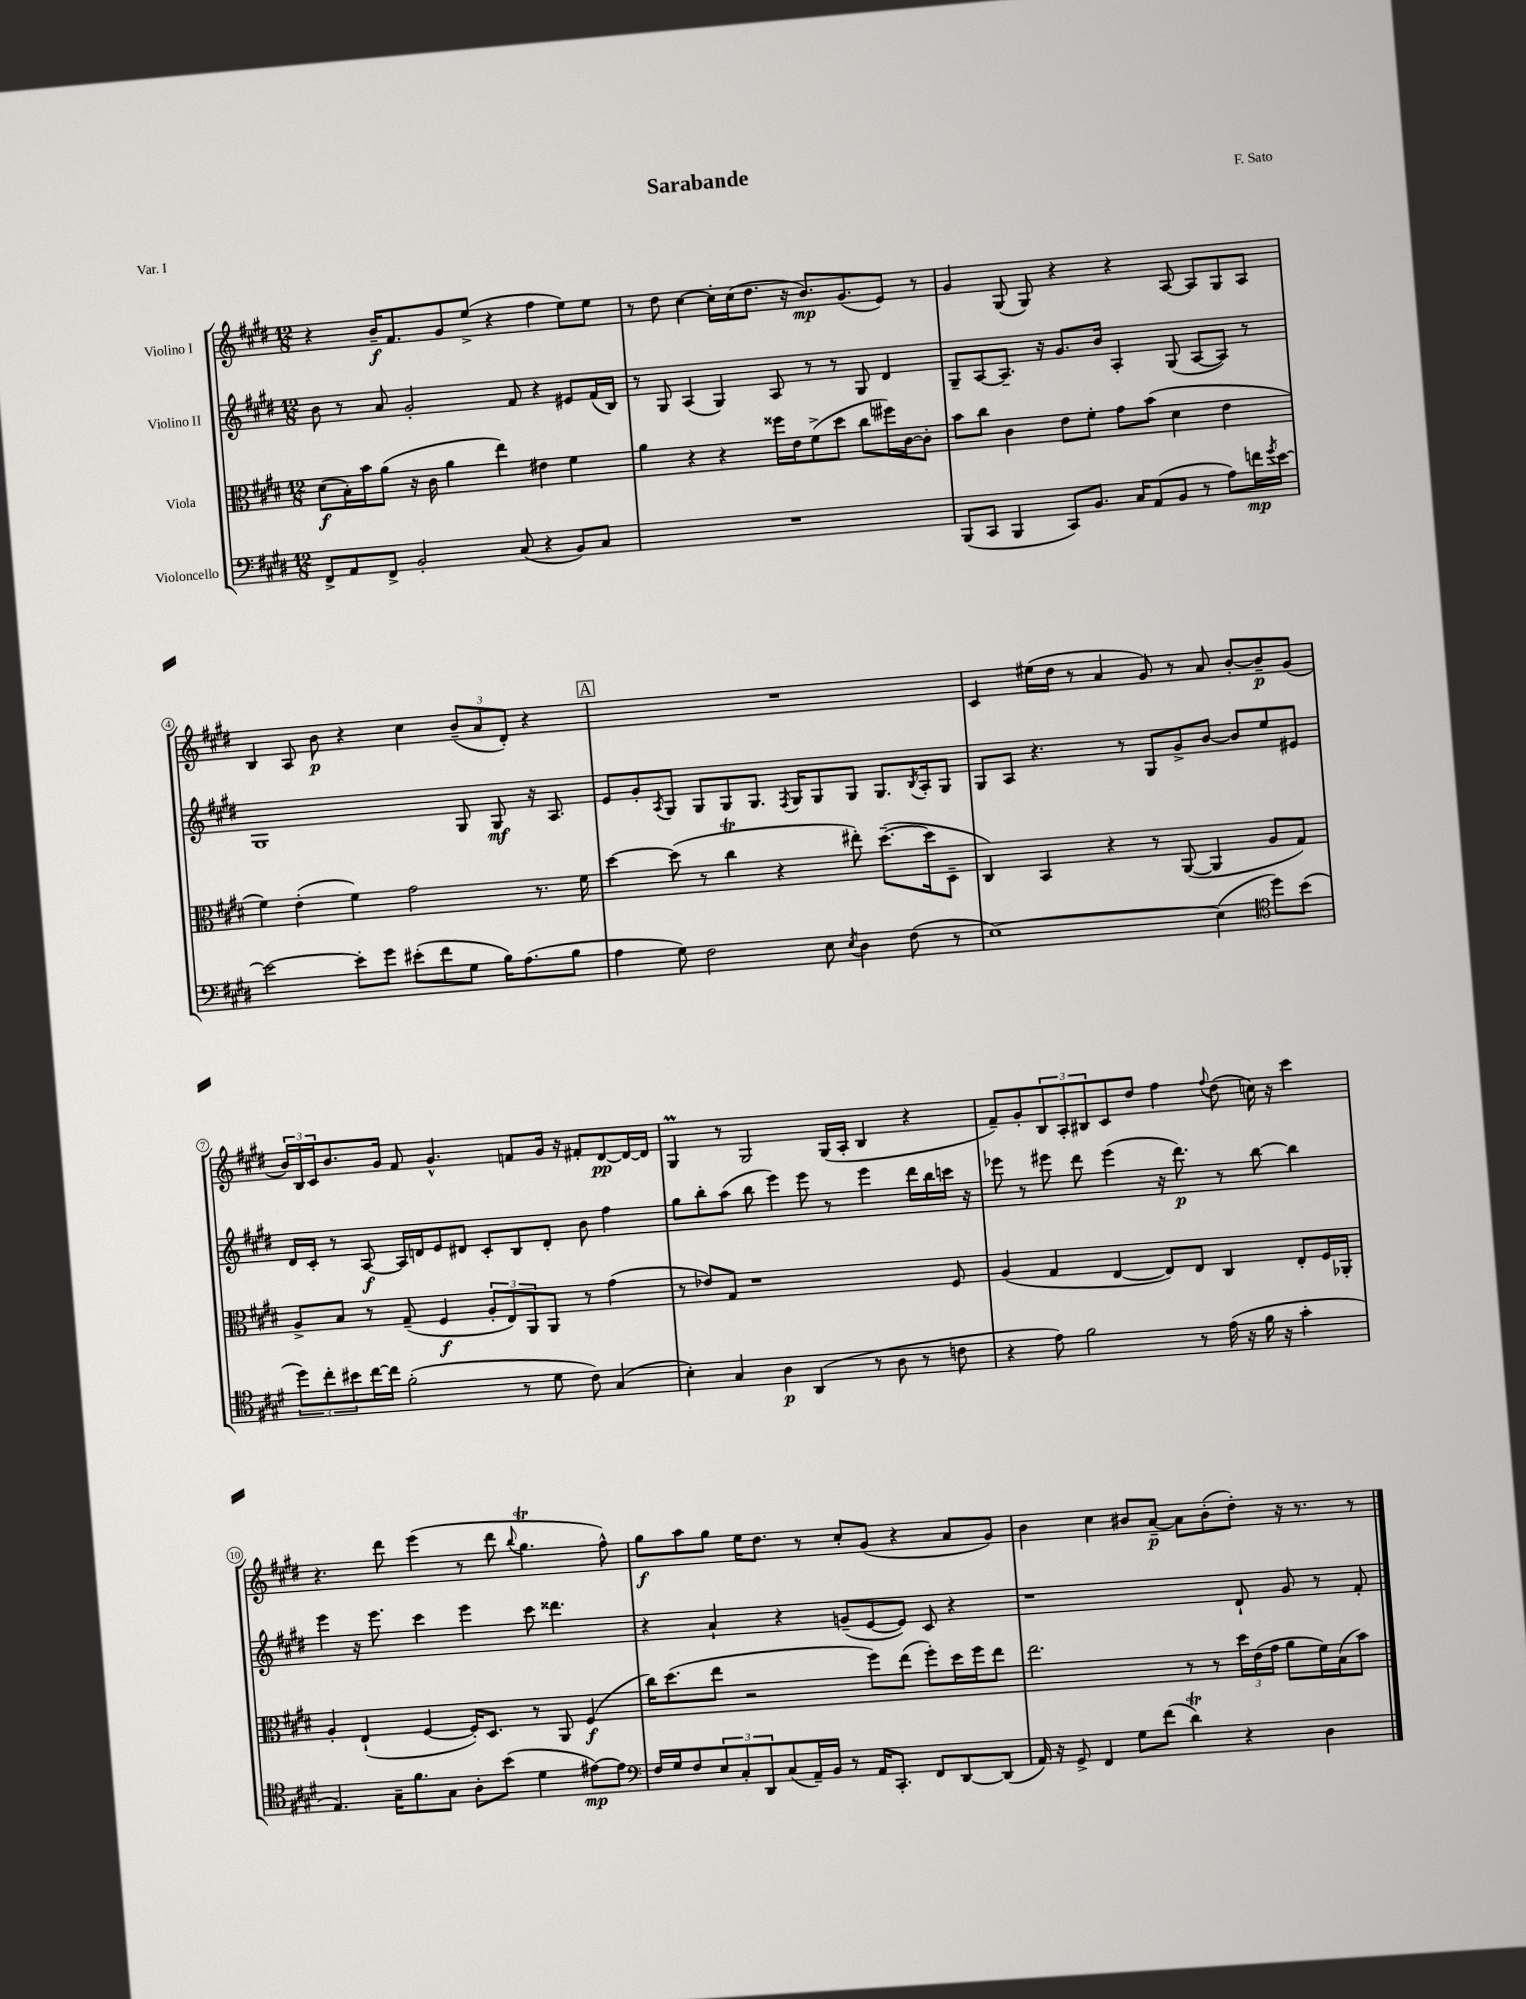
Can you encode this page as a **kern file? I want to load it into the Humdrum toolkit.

**kern	**dynam	**kern	**dynam	**kern	**dynam	**kern	**dynam
*part4	*part4	*part3	*part3	*part2	*part2	*part1	*part1
*staff4	*staff4	*staff3	*staff3	*staff2	*staff2	*staff1	*staff1
*I"Violoncello	*	*I"Viola	*	*I"Violino II	*	*I"Violino I	*
*clefF4	*	*clefC3	*	*clefG2	*	*clefG2	*
*k[f#c#g#d#]	*	*k[f#c#g#d#]	*	*k[f#c#g#d#]	*	*k[f#c#g#d#]	*
*M12/8	*	*M12/8	*	*M12/8	*	*M12/8	*
=1	=1	=1	=1	=1	=1	=1	=1
8FF#^/L	.	(8d#\L	f	8b\	.	4r	.
8AA/	.	16B'\L)	.	8r	.	.	.
.	.	16b\J	.	.	.	.	.
8FF#^/J	.	(8a\J	.	8a/	.	16b~/KL	f
.	.	.	.	.	.	8.f#/	.
2BB'/	.	16r	.	2g#'/	.	.	.
.	.	16c#\	.	.	.	.	.
.	.	4a\	.	.	.	8g#/	.
.	.	.	.	.	.	(8ee^/J	.
.	.	4ee\)	.	.	.	4r	.
(8C#/	.	.	.	8f#/	.	.	.
4r	.	4e#X\	.	4r	.	4ff#\	.
8BB/L)	.	4f#\	.	8e#X/L	.	8ee\L)	.
8C#/J	.	.	.	(16f#/L	.	8ee\J	.
.	.	.	.	16B/JJ)	.	.	.
=2	=2	=2	=2	=2	=2	=2	=2
1.r	.	4a\	.	8r	.	8r	.
.	.	.	.	8G#/	.	8dd#\	.
.	.	4r	.	(4A/	.	[4cc#\	.
.	.	4r	.	4G#/)	.	16cc#'\LL]	.
.	.	.	.	.	.	(16cc#\J	.
.	.	.	.	.	.	8.dd#\J	.
.	.	16ff##X\LL	.	8A/	.	.	.
.	.	16e\J	.	.	.	16r	.
.	.	(8f#^\	.	8r	.	8.b/L)	mp
.	.	8dd#\J	.	8r	.	.	.
.	.	.	.	.	.	(8.g#/	.
.	.	8cc#\L	.	8G#/	.	.	.
.	.	16ff#X\L)	.	4d#/	.	8e/J)	.
.	.	[16c#\J	.	.	.	.	.
.	.	8c#'\J]	.	.	.	8r	.
=3	=3	=3	=3	=3	=3	=3	=3
(8BBB/L	.	8b\L	.	8G#~/L	.	4g#/	.
8CC#/J	.	8cc#\J	.	[8A/	.	.	.
4BBB/	.	4c#\	.	8.A~/J]	.	(8G#/	.
.	.	.	.	.	.	8G#/)	.
.	.	.	.	16r	.	.	.
8CC#/L)	.	8e\L	.	8.g#/L	.	4r	.
8.BB/J	.	8f#'\J	.	.	.	.	.
.	.	.	.	16b/Jk	.	.	.
.	.	8g#\L	.	4A'/	.	4r	.
16C#/KL	.	.	.	.	.	.	.
(8AA/	.	(8b\J	.	.	.	.	.
8BB/J	.	4d#\	.	(8G#/	.	[8A/	.
8r	.	.	.	[8A/L	.	8A/L]	.
8A\L)	.	4e\	.	8A/J])	.	8G#/	.
16fn\L	mp	.	.	8r	.	8A/J	.
8qg#/	.	.	.	.	.	.	.
[16e\JJ	.	.	.	.	.	.	.
!!LO:LB:g=z
=4	=4	=4	=4	=4	=4	=4	=4
2e\_	.	4f#\)	.	1G#	.	4B/	.
.	.	(4e'\	.	.	.	8A/	.
.	.	.	.	.	.	8b\	p
8e'\L]	.	4f#\)	.	.	.	4r	.
8g#\J	.	.	.	.	.	.	.
(8e#X'\L	.	2g#\	.	.	.	4cc#\	.
8f#\	.	.	.	.	.	.	.
8G#\J	.	.	.	8G#/	.	(12b~/L	.
.	.	.	.	.	.	12a/	.
16B\KL)	.	.	.	8G#/	mf	.	.
.	.	.	.	.	.	12d#'/J)	.
(8.A\	.	.	.	.	.	.	.
.	.	8.r	.	16r	.	4r	.
.	.	.	.	8.A/	.	.	.
8B\J	.	.	.	.	.	.	.
.	.	16f#\	.	.	.	.	.
!!LO:REH:place=s1:t=A
=5	=5	=5	=5	=5	=5	=5	=5
4A\	.	[4dd#\	.	8e/L	.	1.r	.
.	.	.	.	8g#'/	.	.	.
.	.	.	.	8qA/	.	.	.
8G#\)	.	(8dd#\]	.	8G#/J	.	.	.
2F#\	.	8r	.	8G#/L	.	.	.
.	.	4cc#T\	.	8G#/	.	.	.
.	.	.	.	8.G#/J	.	.	.
.	.	4r	.	.	.	.	.
.	.	.	.	8qF#/	.	.	.
.	.	.	.	16G#/KL	.	.	.
8E\	.	.	.	8G#/	.	.	.
8qE/	.	.	.	.	.	.	.
4D#\	.	8ee#X'\)	.	8G#/J	.	.	.
.	.	([8.dd#~\L	.	8.G#/L	.	.	.
(8F#\	.	.	.	.	.	.	.
.	.	.	.	8qB/	.	.	.
.	.	16dd#\k]	.	16A'/k	.	.	.
8r	.	8D#~\J	.	8G#/J	.	.	.
=6	=6	=6	=6	=6	=6	=6	=6
[1E)	.	4C#/)	.	8G#/L	.	4c#/	.
.	.	.	.	8A/J	.	.	.
.	.	4BB/	.	4.r	.	(16ee#X\LL	.
.	.	.	.	.	.	16dd#\JJ	.
.	.	.	.	.	.	8r	.
.	.	4r	.	.	.	4a/	.
.	.	.	.	8r	.	.	.
.	.	8r	.	8G#/L	.	8g#/)	.
.	.	([8AA/	.	8g#^/	.	8r	.
(4E\]	.	4AA/]	.	[8b/J	.	8a/	.
.	.	.	.	8b/L]	.	[8b'/L	.
*clefC4	*	*	*	*	*	*	*
8dd#\L)	.	8A/L	.	8ee/	.	8b~/]	p
(8b\J	.	8G#/J)	.	8e#X/J	.	(8g#/J	.
!!LO:LB:g=z
=7	=7	=7	=7	=7	=7	=7	=7
12dd#\L)	.	8A^/L	.	16d#/LL	.	24b/LL)	.
.	.	.	.	.	.	24B/	.
.	.	.	.	16c#'/JJ	.	.	.
12cc#'\	.	.	.	.	.	24c#/J	.
.	.	8B/J	.	8r	.	8.b/	.
12b#X\	.	.	.	.	.	.	.
[16cc#\L	.	8r	.	[8A/	f	.	.
16cc#\JJ]	.	.	.	.	.	16g#/Jk	.
(2f#'\	.	(8G#~/	.	16A/LL]	.	8f#/	.
.	.	.	.	16dn/J	.	.	.
.	.	4F#/	f	8e/	.	4.g#^^/	.
.	.	.	.	8d#X/J	.	.	.
.	.	12A'/L	.	8c#'/L	.	.	.
.	.	12E/)	.	.	.	.	.
8r	.	.	.	8B/	.	8fn/L	.
.	.	12AA/	.	.	.	.	.
8d#\	.	8AA/J	.	8d#'/J	.	16g#/Jk	.
.	.	.	.	.	.	16r	.
8c#\)	.	8r	.	8b\	.	8f#X'/L	.
(4G#/	.	(4g#\	.	4ff#\	.	[8d#/	pp
.	.	.	.	.	.	16d#/L_	.
.	.	.	.	.	.	16d#/JJ]	.
=8	=8	=8	=8	=8	=8	=8	=8
4B'\)	.	8r	.	8gg#\L	.	4G#m/	.
.	.	8e-X/L)	.	8bb'\	.	.	.
4G#/	.	8G#/J	.	(8aa\J	.	8r	.
.	.	1r	.	8bb\	.	2G#/	.
4A\	p	.	.	4eee\)	.	.	.
(4AA/	.	.	.	8eee\	.	.	.
.	.	.	.	8r	.	(16G#/LL	.
.	.	.	.	.	.	16A'/JJ	.
8r	.	.	.	4eee\	.	4B/	.
8A\	.	.	.	.	.	.	.
8r	.	.	.	16ddd#\LL	.	4r	.
.	.	.	.	16bb\	.	.	.
8cn\	.	8F#/	.	16cccn\JJ	.	.	.
.	.	.	.	16r	.	.	.
=9	=9	=9	=9	=9	=9	=9	=9
4r	.	(4A/	.	8eee-X\	.	8f#~/L)	.
.	.	.	.	8r	.	8g#'/	.
8e\)	.	4G#/	.	8eee#X\	.	12B/	.
.	.	.	.	.	.	12A'/	.
2f#\	.	.	.	8ddd#\	.	.	.
.	.	.	.	.	.	12B#X/	.
.	.	[4E/	.	(4eee#\	.	8c#/	.
.	.	.	.	.	.	8dd#/J	.
.	.	8E/L])	.	16r	.	4ff#\	.
.	.	.	.	8.ddd#\)	p	.	.
8r	.	8E/J	.	.	.	.	.
.	.	.	.	.	.	8qqff#/	.
(16e\	.	4C#/	.	8r	.	(8dd#\	.
16r	.	.	.	.	.	.	.
16f#\	.	.	.	[8bb\	.	16ccn\)	.
16r	.	.	.	.	.	16r	.
4g#'\	.	8E'/L	.	4bb\]	.	4ccc#\	.
.	.	16F#/L	.	.	.	.	.
.	.	16AA-X'/JJ	.	.	.	.	.
!!LO:LB:g=z
=10	=10	=10	=10	=10	=10	=10	=10
4.E/)	.	4A'/	.	4eee\	.	4.r	.
.	.	(4E`/	.	16r	.	.	.
.	.	.	.	8.eee\	.	.	.
16G#~\KL	.	.	.	.	.	8ddd#\	.
8.f#\	.	.	.	.	.	.	.
.	.	[4F#/	.	4ccc#\	.	(4eee\	.
8G#\J	.	.	.	.	.	.	.
8A'\L	.	16F#'/KL])	.	4eee\	.	8r	.
.	.	8.D#/J	.	.	.	.	.
(8b\J	.	.	.	.	.	8ddd#\	.
.	.	.	.	.	.	8qqbb/	.
4d#\	.	8r	.	8ccc#\	.	4.gg#t\	.
.	.	8AA/	.	4.ddd##X\	.	.	.
[8e#X\L)	mp	(4F#/	f	.	.	.	.
8e#\J]	.	.	.	.	.	8ff#^^\)	.
=11	=11	=11	=11	=11	=11	=11	=11
*clefF4	*	*	*	*	*	*	*
16F#/LL	.	16cc#\KL)	.	4r	.	8gg#\L	f
16G#/J	.	(8.dd#\	.	.	.	.	.
8F#/	.	.	.	.	.	8aa\	.
12E/	.	8ee\J	.	4a`/	.	8gg#\J	.
12C#'/	.	.	.	.	.	.	.
.	.	2r	.	.	.	16ee\KL	.
12DD#/	.	.	.	.	.	.	.
.	.	.	.	.	.	8.dd#\J	.
(8C#/	.	.	.	4r	.	.	.
16AA~/L)	.	.	.	.	.	8r	.
16BB/JJ	.	.	.	.	.	.	.
8r	.	.	.	(8gn~/L	.	8cc#'/L	.
16AA/KL	.	8ff#\L)	.	[8e/	.	(8g#/J	.
8.CC#'/J	.	.	.	.	.	.	.
.	.	(8ee\J	.	8e/J])	.	4r	.
8FF#/L	.	8ff#'\L)	.	8c#/	.	.	.
[8DD#/	.	16dd#\L	.	4r	.	8a/L	.
.	.	16ff#\J	.	.	.	.	.
(8DD#/J]	.	8ee\J	.	.	.	8g#/J)	.
=12	=12	=12	=12	=12	=12	=12	=12
16AA/)	.	2.ee\	.	1r	.	4b\	.
16r	.	.	.	.	.	.	.
8GG#^/	.	.	.	.	.	.	.
4FF#/	.	.	.	.	.	4cc#\	.
8G#\L	.	.	.	.	.	8b#X/L	.
(8f#\J	.	.	.	.	.	[8a~/J	p
4d#t\)	.	8r	.	.	.	8a\L]	.
.	.	8r	.	.	.	(8b#'\	.
4r	.	24dd#\LL	.	8d#`/	.	8dd#'\J)	.
.	.	(24e\	.	.	.	.	.
.	.	24g#\JJ	.	.	.	.	.
.	.	8a\L	.	8g#/	.	16r	.
.	.	.	.	.	.	8.r	.
4D#\	.	16f#\L)	.	8r	.	.	.
.	.	(16B\J	.	.	.	.	.
.	.	8b\J)	.	8f#'/	.	8r	.
==	==	==	==	==	==	==	==
*-	*-	*-	*-	*-	*-	*-	*-
